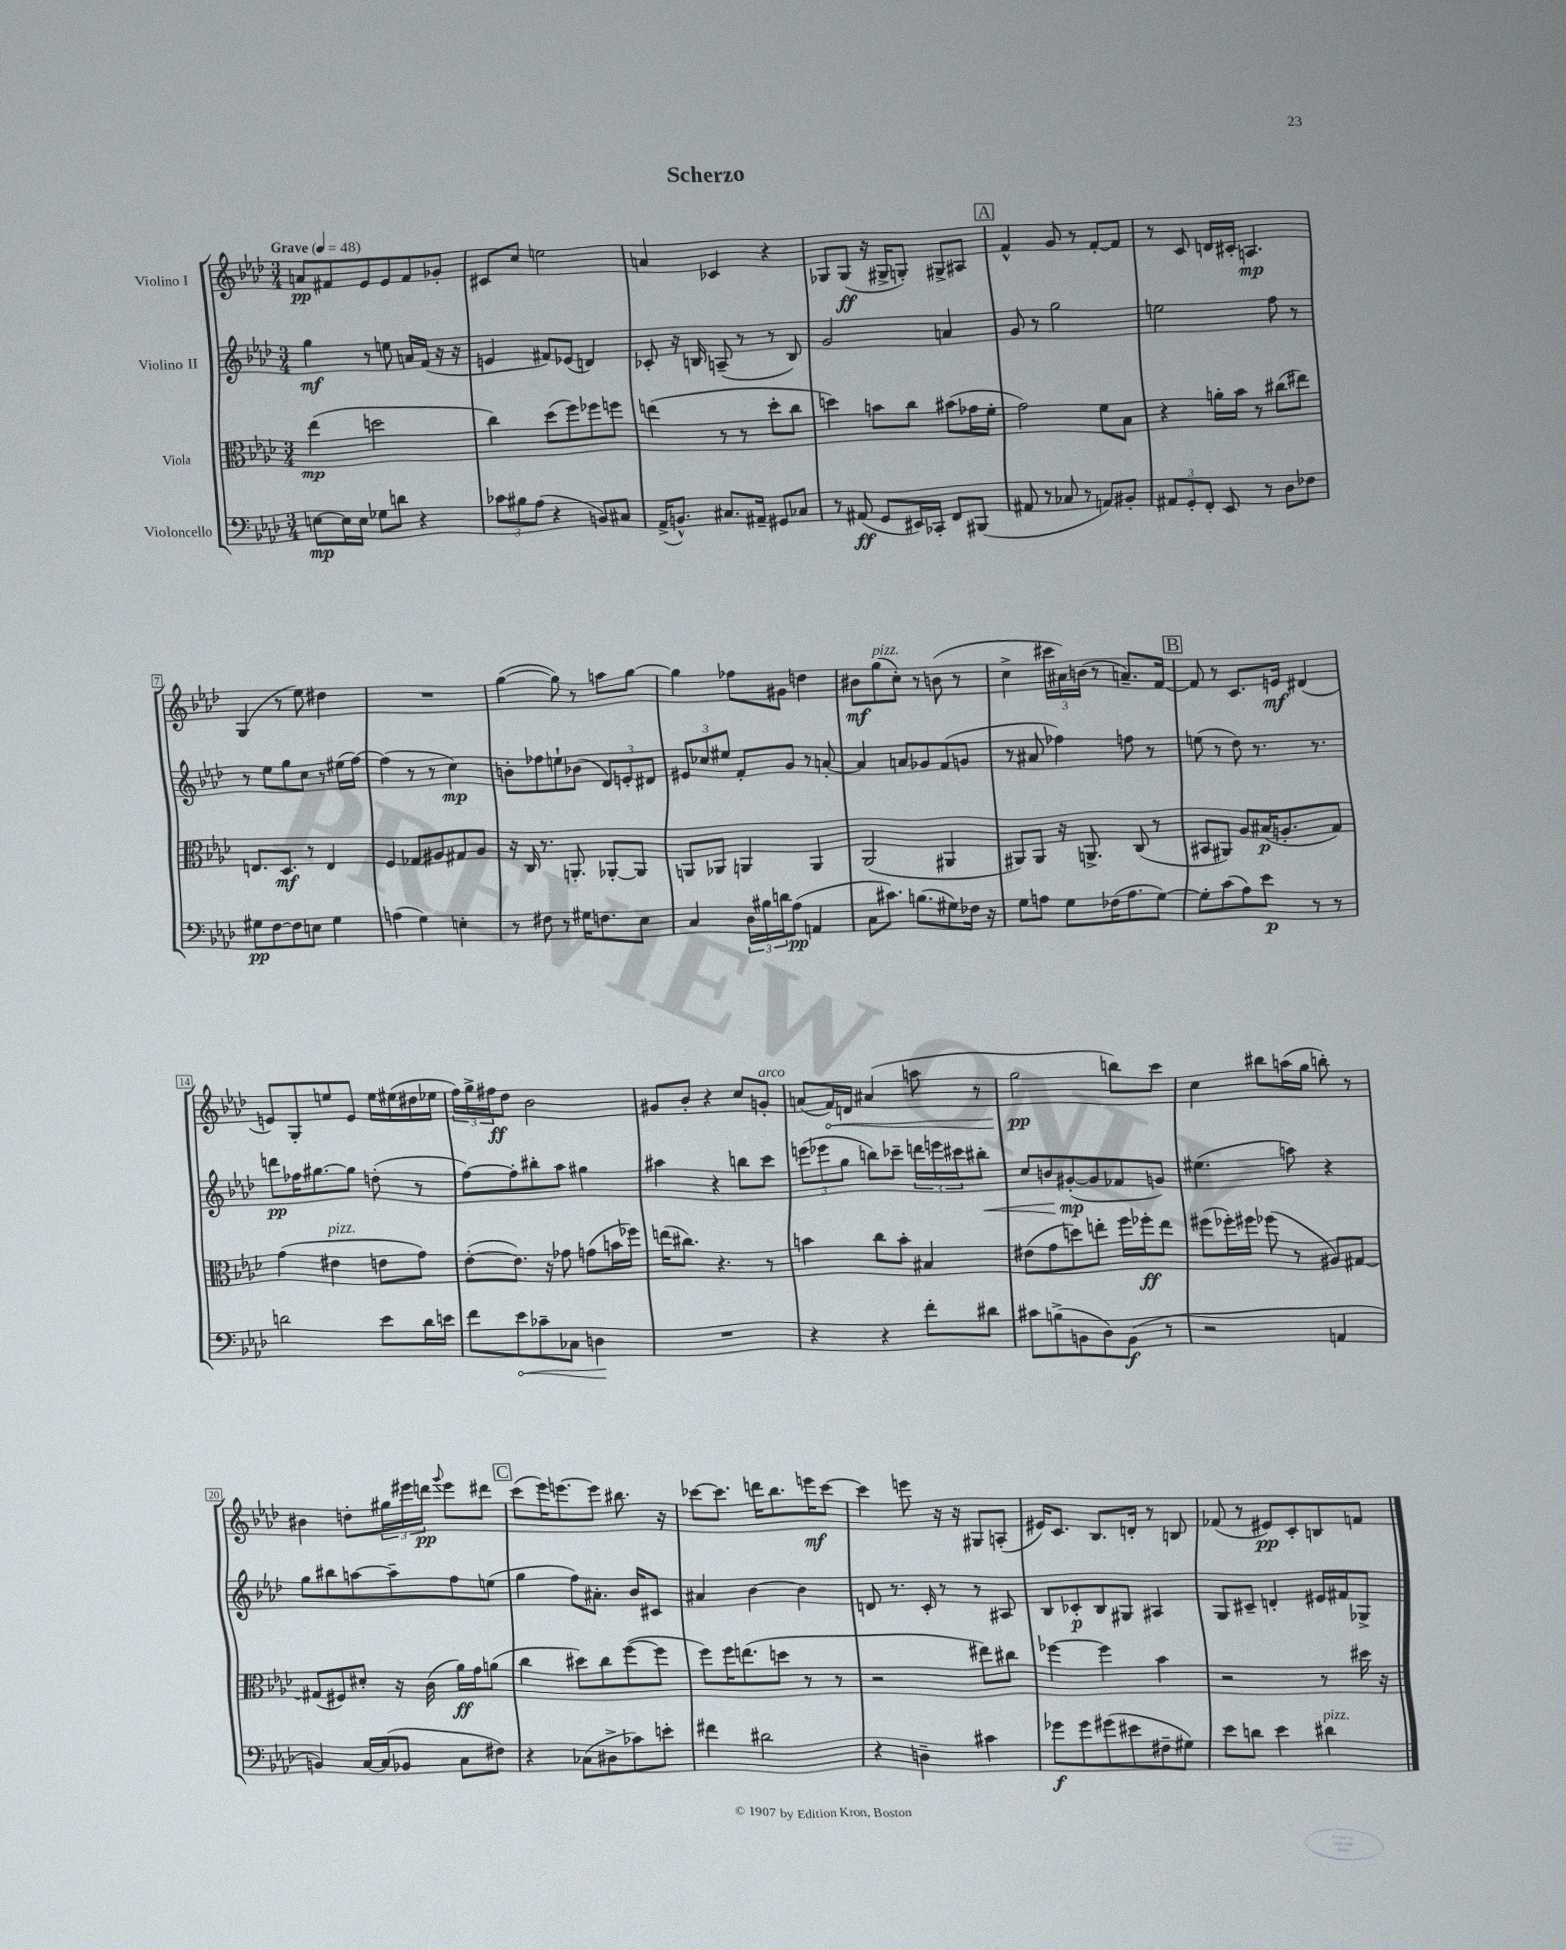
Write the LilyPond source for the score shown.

\header { title = "Scherzo" }
<<
\new StaffGroup <<
\new Staff = "s0" \with { instrumentName = "Violino I" } {
    \clef treble \key aes \major \numericTimeSignature \time 3/4 \tempo "Grave" 4 = 48
    a'8\pp fis'8 ees'8 ees'8 fis'8 ges'8-. |
    cis'8 c''8 e''2 |
    a'4 ces'4 r4 |
    ges8 ges8\ff( r16 gis16-> g8-.) gis8-> ais8 |
    \mark \markup { \box "A" } f'4-^ g'8 r8 f'8~-. f'8 |
    r8 c'8 d'16 cis'16-. a4.\mp |
    g4( r8 ees''8) dis''4 |
    R2. |
    g''4~( g''8) r8 a''8 g''8~ |
    g''4 fes''8 gis'8 d''4 |
    bis'8\mf g''8^\markup { \italic "pizz." }( c''8-.) r8 b'8( r8 |
    c''4-> \tuplet 3/2 { cis'''16 ais'16) b'16( } r8 a'8.--) f'16~ |
    \mark \markup { \box "B" } f'8 r8 c'8. e'16\mf dis'4( |
    e'8) g8-. e''8 e'8 e''16 eis''16( dis''16 ees''16 |
    \tuplet 3/2 { f''16) g''16-> fis''16\ff } des''8 bes'2 |
    gis'8 bes'8-. r4 c''8 g'8-.^\markup { \italic "arco" } |
    a'8( \once \override Hairpin.circled-tip = ##t f'16\<) d'16 ais'4( a''8 r8 |
    g''2\pp\! b''8) c'''8 |
    c''4 bis''8 a''16( g''16 b''8-.) r8 |
    bis'4 d''8-. \tuplet 3/2 { gis''16 eis'''16 d'''16\pp } \appoggiatura { g'''8 } eis'''8 dis'''8 |
    \mark \markup { \box "C" } c'''8( ees'''16) e'''8.~ e'''8 bis''8. r16 |
    ces'''8~ ces'''8. d'''16 bes''8. e'''16\mf ces'''8~ |
    ces'''4 e'''8 r16 r16 gis8 a8-.( |
    eis'16) c'8. bes8. d'16-. r8 b8 |
    fes'8( r8 eis'8\pp) c'8-. b8 f'8 \bar "|." |
}
\new Staff = "s1" \with { instrumentName = "Violino II" } {
    \clef treble \key aes \major \numericTimeSignature \time 3/4
    g''4\mf r8 e''8 a'16 f'16( r16 r16 |
    e'4 fis'8) ees'8( d'4) |
    ces'8-. r16 b16 a8--( r8 r8 b8) |
    g'2 a'4 |
    \mark \markup { \box "A" } g'8 r8 g''2 |
    e''2 f''8 r8 |
    r8 ees''8 g''8 c''8 r8 eis''16( f''16~) |
    f''4( r8 r8 c''4\mp) |
    b'8-. fes''8 e''8-! bes'8( \tuplet 3/2 { des'8) e'8-. dis'8 } |
    \tuplet 3/2 { eis'8 ces''8 eis''8 } f'8-. g'8 r8 a'8~-. |
    a'4 a'8 ges'8 f'8( g'8 |
    r8 ais'8 fes''4) f''8 r8 |
    \mark \markup { \box "B" } e''8( r8 des''8) r8. r8. |
    d'''8\pp fes''16 gis''8.~ gis''8 d''8-.( r8 |
    f''8~) f''8-. bis''8-. aes''8 gis''4 |
    ais''4 r4 b''8 c'''8 |
    \tuplet 3/2 { e'''8( ees'''8 g''8 } b''8) ces'''8-- \tuplet 3/2 { d'''16 e'''16 cis'''16 } bis''8-.\< |
    c''8 b'8 gis'8~-.\mp\!( gis'8 fes'8 g'8) |
    eis''4.( a''8) r4 |
    g''8 bis''8 a''8~ a''8-- f''8 e''8( |
    \mark \markup { \box "C" } g''4 f''8) ais'8.-. bes'16 cis'8 |
    ais'4 bes'4~ bes'4 |
    d'8 r8. c'16-. r8 r8 ais8 |
    bes8 ces'8-.\p bes8 gis8 ais4 |
    g8 cis'8-- d'4-. eis'16 fis'16 ges8-> \bar "|." |
}
\new Staff = "s2" \with { instrumentName = "Viola" } {
    \clef alto \key aes \major \numericTimeSignature \time 3/4
    ees''4\mp( d''2 |
    c''4) des''8( f''8) fes''8 f''8 |
    e''4( r8 r8 des''8-. c''8 |
    d''4) b'8 c''8 bis'8( ges'16 f'16-. |
    \mark \markup { \box "A" } g'2) f'8 bes8 |
    r4 a'16-. bes'16 r8 cis''8( eis''8) |
    e8. des8.\mf r8 e4 |
    f4 ges8 ais8 gis8 ais8 |
    r16 c16 r8. a,8.-. aes,8~-. aes,8 |
    a,8 aes,8 a,4 a,4 |
    aes,2( ais,4 |
    ais,8) ais,8 r16 a,8.-> c8( r8 |
    \mark \markup { \box "B" } bis,8 ais,8) aes8 bis16\p( a8.-. g8) |
    g'4( eis'4^\markup { \italic "pizz." } e'8 g'8) |
    ees'8~-.( ees'8.) r16 ges'8 g'8( b'16 fes''16) |
    e''16( cis''8.) r4. r8 |
    b'4 c''8 b'8-. bis4 |
    eis'8( g'8 d''8) e''8-. f''16 fes''16-.\ff e''8 |
    fis''8( fes''16-.) fis''16 fes''8( r8 ais8) gis8~ |
    gis8( fis8) dis'8-. r16 c'16( aes'16\ff) g'16 a'8( |
    \mark \markup { \box "C" } c''4 dis''8) c''8 f''8~( f''8 |
    f''8) f''16 e''8.( d''8 r8 r8 |
    r2 eis''8) cis''8 |
    fes''4~ fes''4 bes'4 |
    r2 r8 dis''16 r16 \bar "|." |
}
\new Staff = "s3" \with { instrumentName = "Violoncello" } {
    \clef bass \key aes \major \numericTimeSignature \time 3/4
    e8~\mp e16 e16 ges8 d'8 r4 |
    \tuplet 3/2 { ces'8 bis8 aes8( } r4 b,8) cis8 |
    aes,16->( b,8.-^) cis8. ais,16-- gis,8 ces8 |
    r8 ais,8\ff( g,8 eis,16) ces,16-. f,8 bis,,8( |
    \mark \markup { \box "A" } ais,8 r8 ces8 r8 a,8) bis,8-. |
    \tuplet 3/2 { ais,8 g,8-. f,8-. } ees,8 r8 des8 fes8 |
    gis8\pp f8~ f8 e8 gis4 |
    a4( g4) e4-. |
    r8 fis8 r8 gis16 f8. ees8 |
    c4 \tuplet 3/2 { des16 bis16 d'16 } aes8\pp( a,4 |
    c8 cis'8.) b8.( gis8) fes16 r16 |
    g8 a8 g8 fes16( a8. g8~) |
    \mark \markup { \box "B" } g8-. c'8( aes8) ees'8\p r8 r8 |
    d'2 ees'8 d'16 e'16 |
    f'8 \once \override Hairpin.circled-tip = ##t ees'8\< ces'8-- ces8 d4\! |
    R2. |
    r4 r4 f'8-. dis'8 |
    cis'8 b8->( b,8 des8) b,8\f( r8 |
    r2 a,4 |
    b,4) c16~ c16( bes,8 c8 fis8) |
    \mark \markup { \box "C" } r4 ces8( dis8-> ces'8) e'8-. |
    fis'4 dis'2 |
    r4 d4-- cis'4 |
    ges'8\f ges'8 gis'8( eis'8 fis8-- gis8) |
    ees'8 d'8 ees'4 dis'4^\markup { \italic "pizz." } \bar "|." |
}
>>
>>
\layout { \context { \Score \override BarNumber.stencil = #(make-stencil-boxer 0.1 0.3 ly:text-interface::print) } }
